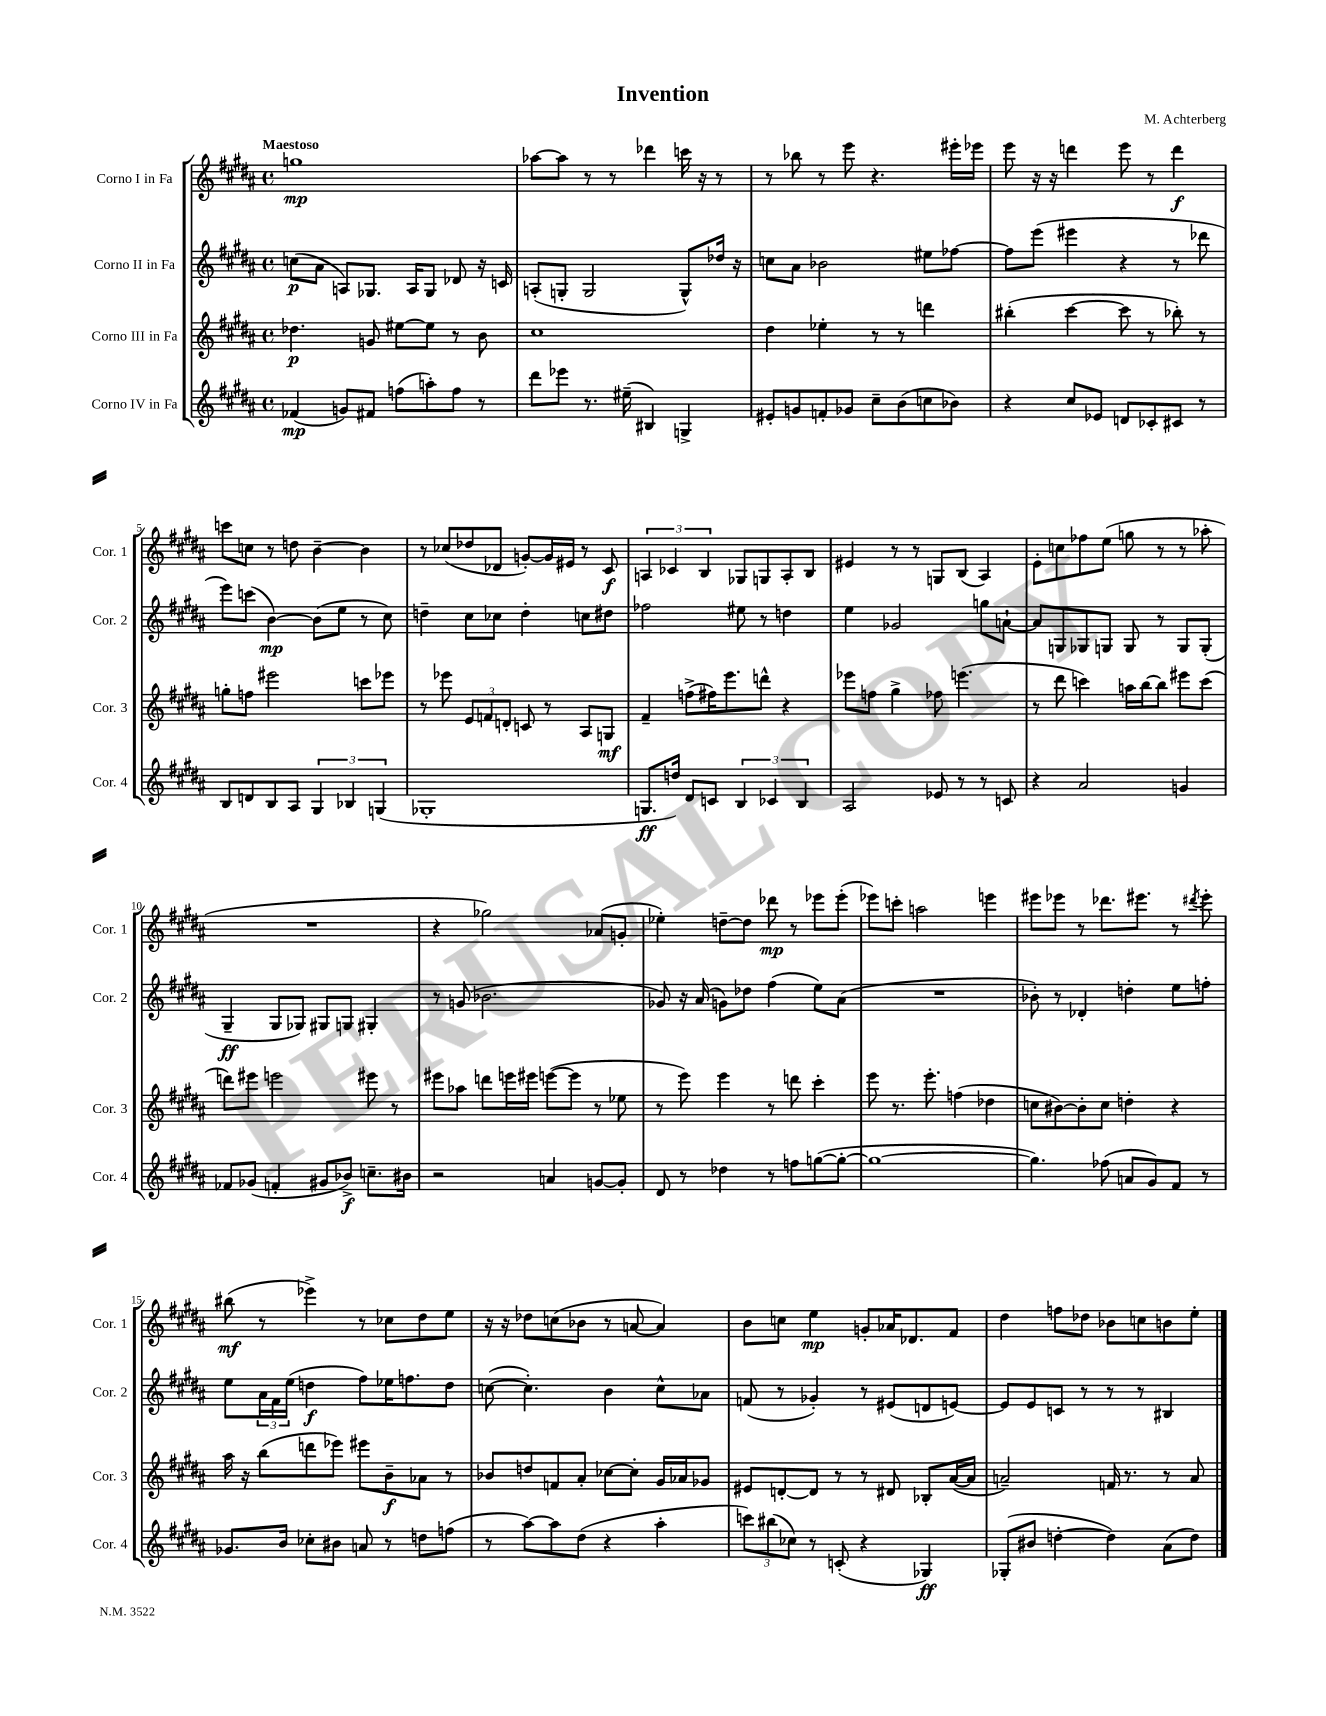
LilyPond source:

\header { title = "Invention" composer = "M. Achterberg" }
<<
\new StaffGroup <<
\new Staff = "s0" \with { instrumentName = "Corno I in Fa" shortInstrumentName = "Cor. 1" } {
    \clef treble \key b \major \defaultTimeSignature \time 4/4 \tempo "Maestoso"
    g''1\mp |
    aes''8~ aes''8 r8 r8 des'''4 c'''16 r16 r8 |
    r8 bes''8 r8 e'''8 r4. eis'''16-. ees'''16 |
    e'''8 r16 r16 d'''4 e'''8 r8 d'''4\f |
    c'''8 c''8 r8 d''8 b'4~-- b'4 |
    r8 ces''8( des''8 des'8 g'8~-.) g'16 eis'16 r8 cis'8\f |
    \tuplet 3/2 { a4 ces'4 b4 } ges8 g8 a8-. b8 |
    eis'4 r8 r8 g8 b8( ais4) |
    e'8-. c''8 fes''8 e''8( g''8 r8 r8 aes''8-. |
    R1 |
    r4 ges''2) aes'8( g'8-. |
    ees''4-.) d''8~-- d''8 des'''8\mp r8 ees'''8 ees'''8-.( |
    ees'''8) c'''8-. a''2 e'''4 |
    eis'''8 ees'''8 r8 des'''8. eis'''8. r8 \acciaccatura { dis'''8 } eis'''8-. |
    bis''8\mf( r8 ees'''4->) r8 ces''8 dis''8 e''8 |
    r16 r16 des''8 c''8( bes'8 r8 a'8~ a'4) |
    b'8 c''8 e''4\mp g'8-. aes'16 des'8. fis'8 |
    dis''4 f''8 des''8 bes'8 c''8 b'8 e''8-. \bar "|." |
}
\new Staff = "s1" \with { instrumentName = "Corno II in Fa" shortInstrumentName = "Cor. 2" } {
    \clef treble \key b \major \defaultTimeSignature \time 4/4
    c''8\p( ais'8 a8) ges8. a16 ges8 des'8 r16 c'16 |
    a8-.( g8-. g2 g8-^) des''16 r16 |
    c''8 ais'8 bes'2 eis''8 fes''8~ |
    fes''8 e'''8( eis'''4 r4 r8 des'''8 |
    e'''8) c'''8( b'4~\mp) b'8( e''8 r8 cis''8) |
    d''4-- cis''8 ces''8 d''4-. c''8 dis''8 |
    fes''2 eis''8 r8 d''4 |
    e''4 ges'2 g''8 a'8~-! |
    a'8 g8 ges8 g8 g8 r8 g8 g8-.( |
    gis4--\ff gis8 ges8) gis8 g8 gis4-. |
    r8 g'8( bes'2. |
    ges'8) r16 ais'16( g'8) des''8 fis''4( e''8) ais'8( |
    R1 |
    bes'8-.) r8 des'4-. d''4-. e''8 f''8-. |
    e''8 \tuplet 3/2 { ais'16 fis'16 e''16( } d''4\f fis''8) ees''16 f''8. d''8 |
    c''8~( c''4.-.) b'4 c''8-^ aes'8 |
    f'8( r8 ges'4-.) r8 eis'8( d'8 e'8~) |
    e'8 e'8 c'8 r8 r8 r8 bis4 \bar "|." |
}
\new Staff = "s2" \with { instrumentName = "Corno III in Fa" shortInstrumentName = "Cor. 3" } {
    \clef treble \key b \major \defaultTimeSignature \time 4/4
    des''4.\p g'8 eis''8~ eis''8 r8 b'8 |
    cis''1 |
    dis''4 ees''4-. r8 r8 d'''4 |
    bis''4-.( cis'''4~ cis'''8 r8 bes''8-.) r8 |
    g''8-. f''8 eis'''2 c'''8 ees'''8 |
    r8 ees'''8 \tuplet 3/2 { e'8 f'8 d'8-. } c'8 r8 ais8 g8\mf |
    fis'4-- f''8->( fis''16) e'''8. d'''8-^ r4 |
    ees'''8 f''8 gis''4-> fes''8 e'''4.( |
    r8 dis'''8 c'''4) a''16 b''16~ b''8 eis'''8 c'''8( |
    d'''8) eis'''8 e'''2 eis'''8 r8 |
    eis'''8 aes''8 d'''8 e'''16 eis'''16 e'''8~( e'''8 r8 ees''8 |
    r8 e'''8) e'''4 r8 d'''8 cis'''4-. |
    e'''8 r8. e'''8.-. f''4( des''4 |
    c''8 bis'8~) bis'8-. c''8 d''4-. r4 |
    ais''16 r16 b''8( d'''8 ees'''8) eis'''8 b'8--\f aes'8 r8 |
    bes'8 d''8 f'8 ais'8-. ces''8~ ces''8-. gis'16 aes'16 ges'8 |
    eis'8 d'8~-. d'8 r8 r8 dis'8 bes8-. ais'16~( ais'16 |
    a'2--) f'16 r8. r8 a'8 \bar "|." |
}
\new Staff = "s3" \with { instrumentName = "Corno IV in Fa" shortInstrumentName = "Cor. 4" } {
    \clef treble \key b \major \defaultTimeSignature \time 4/4
    fes'4\mp( g'8) fis'8 f''8( a''8-.) f''8 r8 |
    dis'''8 ees'''8 r8. eis''16--( bis4) g4-> |
    eis'8-. g'8 f'8-. ges'8 cis''8-- b'8( c''8 bes'8) |
    r4 cis''8 ees'8 d'8 ces'8-. cis'8 r8 |
    b8 d'8 b8 ais8 \tuplet 3/2 { gis4 bes4 g4( } |
    ges1-. |
    g8.\ff d''16) dis'8 c'8 \tuplet 3/2 { b4 ces'4 b4 } |
    ais2 ees'8 r8 r8 c'8 |
    r4 ais'2 g'4 |
    fes'8 ges'8( f'4-. gis'8 bes'8->\f) c''8.-- bis'16 |
    r2 a'4 g'8~ g'8-. |
    dis'8 r8 des''4 r8 f''8 g''8~( g''8~-. |
    g''1~ |
    g''4.) fes''8( a'8 gis'8) fis'8 r8 |
    ges'8. b'16 ces''8-. bis'8 a'8 r8 d''8 f''8( |
    r8 ais''8~) ais''8 dis''8( r4 ais''4-. |
    \tuplet 3/2 { c'''8) bis''8( ces''8) } r8 c'8-.( r4 ges4\ff) |
    ges8-.( bis'8 d''4~-. d''4) ais'8( d''8) \bar "|." |
}
>>
>>
